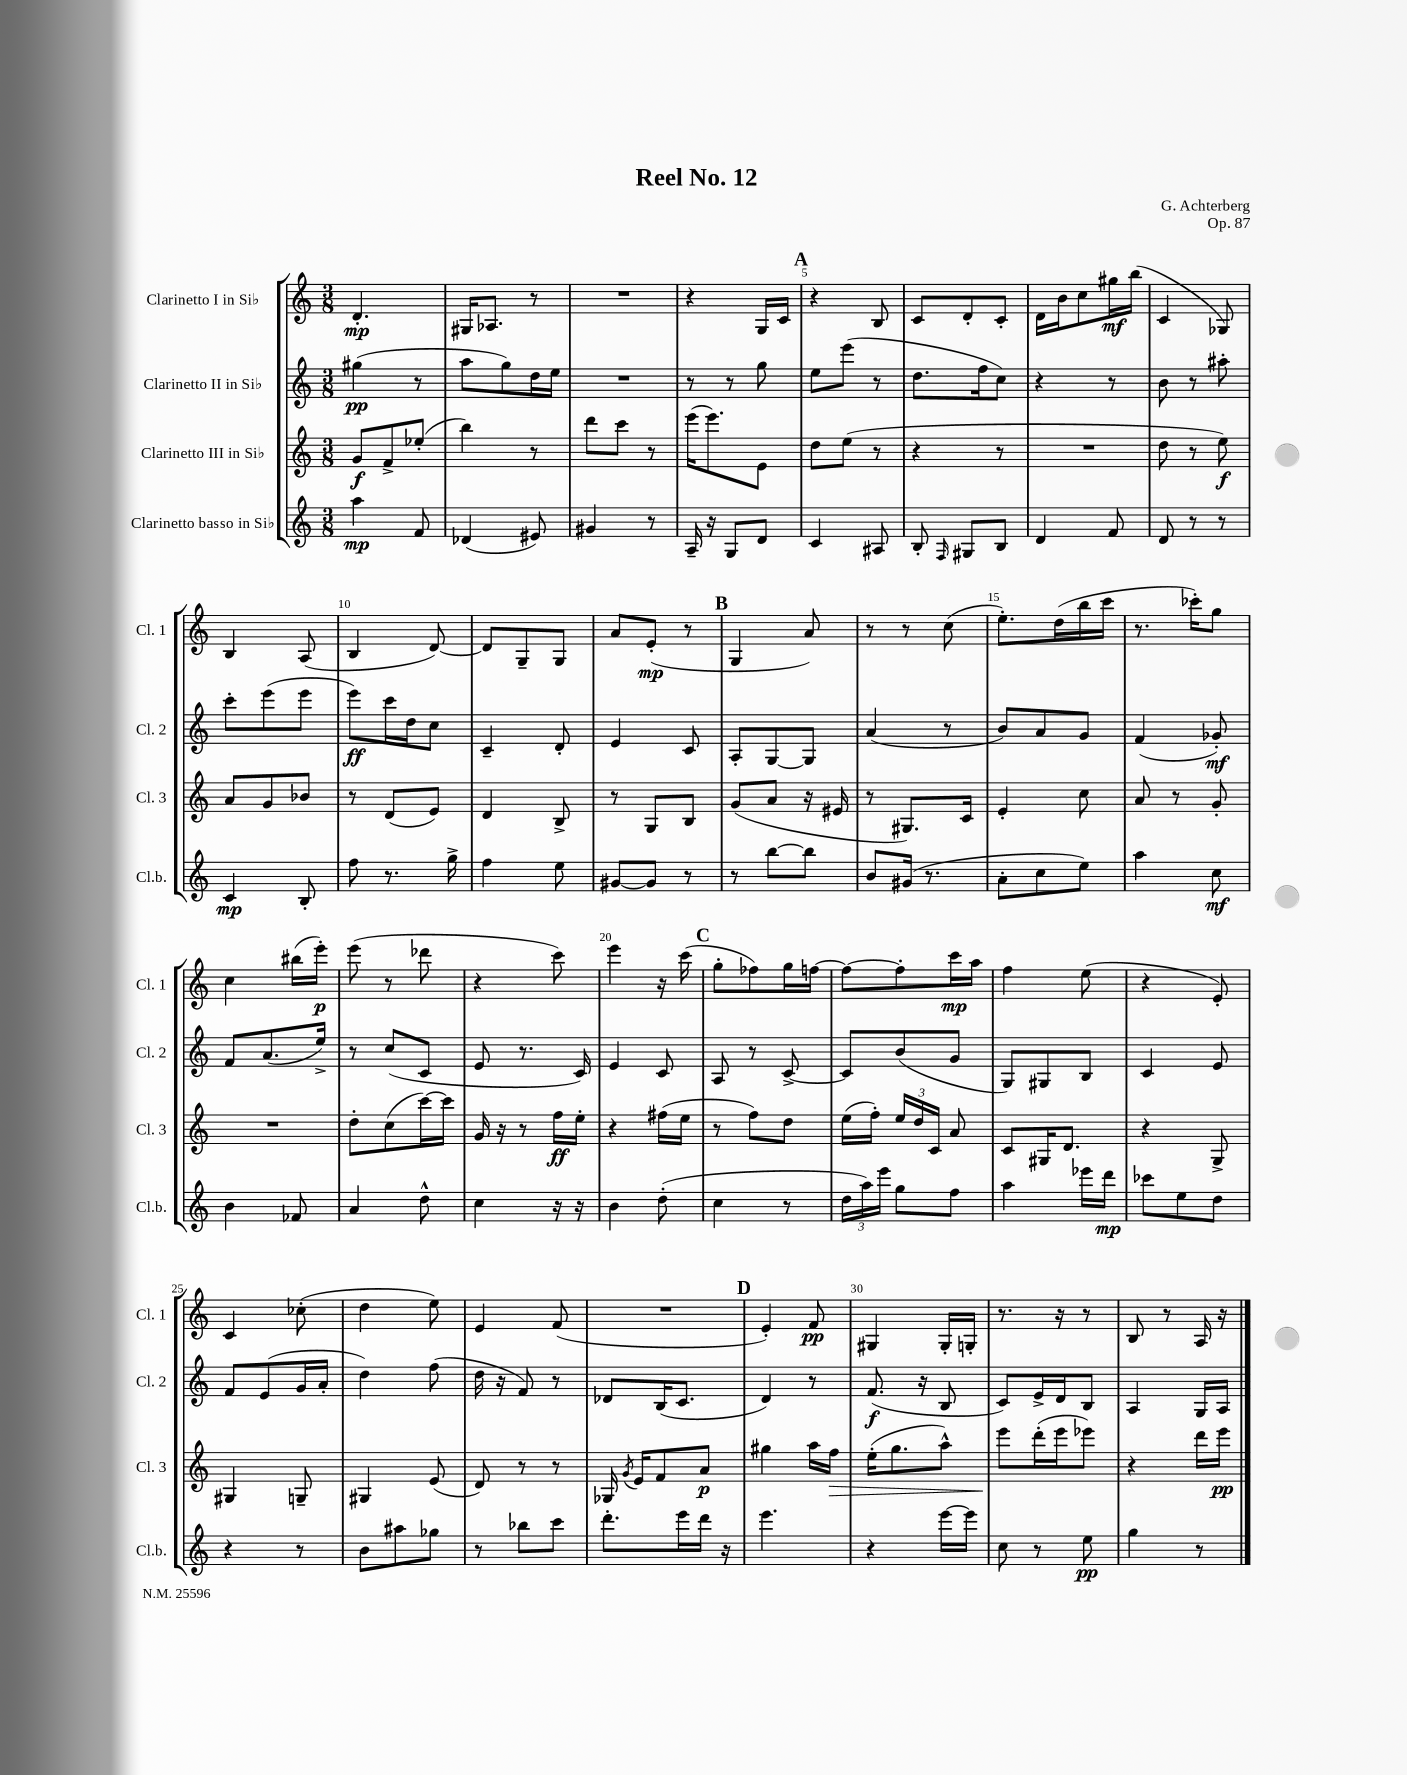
\header { title = "Reel No. 12" composer = "G. Achterberg" opus = "Op. 87" }
<<
\new StaffGroup <<
\new Staff = "s0" \with { instrumentName = "Clarinetto I in Sib" shortInstrumentName = "Cl. 1" } {
    \clef treble \key c \major \numericTimeSignature \time 3/8
    \autoBeamOff d'4.-.\mp |
    gis16[ aes8.] r8 |
    R4. |
    r4 g16[ c'16] |
    \mark \markup { \bold "A" } r4 b8 |
    c'8[ d'8-. c'8]-. |
    d'16[ b'16 c''8 gis''16\mf b''16]( |
    c'4 ges8) |
    b4 a8( |
    b4 d'8~) |
    d'8[ g8-- g8] |
    a'8[ e'8]-.\mp( r8 |
    \mark \markup { \bold "B" } g4 a'8) |
    r8 r8 c''8( |
    e''8.[-.) d''16( b''16 c'''16] |
    r8. ces'''16[-.) g''8] |
    c''4 bis''16[( e'''16]-.\p) |
    e'''8( r8 des'''8 |
    r4 c'''8) |
    e'''4 r16 c'''16( |
    \mark \markup { \bold "C" } g''8[-. fes''8) g''16 f''16]~ |
    f''8[~ f''8-. c'''16\mp a''16] |
    f''4 e''8( |
    r4 e'8-.) |
    c'4 ces''8-.( |
    d''4 e''8) |
    e'4 f'8( |
    R4. |
    \mark \markup { \bold "D" } e'4-.) f'8\pp |
    gis4 gis16[-. g16]-. |
    r8. r16 r8 |
    b8 r8 a16 r16 \bar "|." |
}
\new Staff = "s1" \with { instrumentName = "Clarinetto II in Sib" shortInstrumentName = "Cl. 2" } {
    \clef treble \key c \major \numericTimeSignature \time 3/8
    \autoBeamOff gis''4\pp( r8 |
    a''8[ g''8) d''16 e''16] |
    R4. |
    r8 r8 g''8 |
    \mark \markup { \bold "A" } e''8[ e'''8]( r8 |
    d''8.[ f''16 c''8]) |
    r4 r8 |
    b'8 r8 ais''8-. |
    c'''8[-. e'''8( e'''8] |
    e'''8[\ff) c'''16 d''16 c''8] |
    c'4-- d'8-. |
    e'4 c'8 |
    \mark \markup { \bold "B" } a8[-. g8~ g8] |
    a'4( r8 |
    b'8[) a'8 g'8] |
    f'4( ges'8-.\mf) |
    f'8[ a'8.( e''16]->) |
    r8 c''8[( c'8] |
    e'8 r8. c'16) |
    e'4 c'8 |
    \mark \markup { \bold "C" } a8 r8 c'8~-> |
    c'8[ b'8( g'8] |
    g8[) gis8 b8] |
    c'4 e'8 |
    f'8[ e'8( g'16 a'16]-. |
    d''4) f''8( |
    d''16 r16 f'8) r8 |
    des'8[ b16( c'8.] |
    \mark \markup { \bold "D" } d'4) r8 |
    f'8.\f( r16 b8 |
    c'8[) e'16-> d'16 b8] |
    a4 g16[ a16] \bar "|." |
}
\new Staff = "s2" \with { instrumentName = "Clarinetto III in Sib" shortInstrumentName = "Cl. 3" } {
    \clef treble \key c \major \numericTimeSignature \time 3/8
    \autoBeamOff g'8[\f f'8-> ees''8]-.( |
    b''4) r8 |
    d'''8[ c'''8] r8 |
    e'''16[( e'''8.) e'8] |
    \mark \markup { \bold "A" } d''8[ e''8]( r8 |
    r4 r8 |
    R4. |
    d''8 r8 e''8\f) |
    a'8[ g'8 bes'8] |
    r8 d'8[( e'8]) |
    d'4 b8-> |
    r8 g8[ b8] |
    \mark \markup { \bold "B" } g'8[( a'8] r16 eis'16 |
    r8 gis8.[) c'16] |
    e'4-. c''8 |
    a'8 r8 g'8-. |
    R4. |
    d''8[-. c''8( c'''16~) c'''16] |
    g'16 r16 r8 f''16[\ff e''16]-. |
    r4 fis''16[( e''16] |
    \mark \markup { \bold "C" } r8 f''8[) d''8] |
    e''16[( f''16]-.) \tuplet 3/2 { e''16[ d''16 c'16] } a'8 |
    c'8[ gis16 d'8.] |
    r4 g8-> |
    gis4 g8-- |
    gis4 e'8( |
    d'8) r8 r8 |
    ges16 \acciaccatura { g'8 } e'16[ f'8 a'8]\p |
    \mark \markup { \bold "D" } gis''4 a''16[ f''16]\> |
    e''16[-.( g''8. a''8]-^) |
    e'''8[\! d'''16-.( e'''16 ees'''8]) |
    r4 d'''16[ e'''16]\pp \bar "|." |
}
\new Staff = "s3" \with { instrumentName = "Clarinetto basso in Sib" shortInstrumentName = "Cl.b." } {
    \clef treble \key c \major \numericTimeSignature \time 3/8
    \autoBeamOff a''4\mp f'8 |
    des'4( eis'8) |
    gis'4 r8 |
    a16-- r16 g8[ d'8] |
    \mark \markup { \bold "A" } c'4 ais8 |
    b8-. \grace { f16 } gis8[ b8] |
    d'4 f'8 |
    d'8 r8 r8 |
    c'4\mp b8-. |
    f''8 r8. g''16-> |
    f''4 e''8 |
    gis'8[~ gis'8] r8 |
    \mark \markup { \bold "B" } r8 b''8[~ b''8] |
    b'8[ gis'16]( r8. |
    a'8[-. c''8 e''8]) |
    a''4 c''8\mf |
    b'4 fes'8 |
    a'4 d''8-^ |
    c''4 r16 r16 |
    b'4 d''8-.( |
    \mark \markup { \bold "C" } c''4 r8 |
    \tuplet 3/2 { d''16[ a''16) e'''16] } g''8[ f''8] |
    a''4 ees'''16[ d'''16]\mp |
    ces'''8[ e''8 d''8] |
    r4 r8 |
    b'8[ ais''8 ges''8] |
    r8 bes''8[ c'''8] |
    d'''8.[-. e'''16 d'''16] r16 |
    \mark \markup { \bold "D" } e'''4. |
    r4 e'''16[~ e'''16] |
    c''8 r8 e''8\pp |
    g''4 r8 \bar "|." |
}
>>
>>
\layout { \context { \Score \override BarNumber.break-visibility = ##(#f #t #t) barNumberVisibility = #(every-nth-bar-number-visible 5) } }
